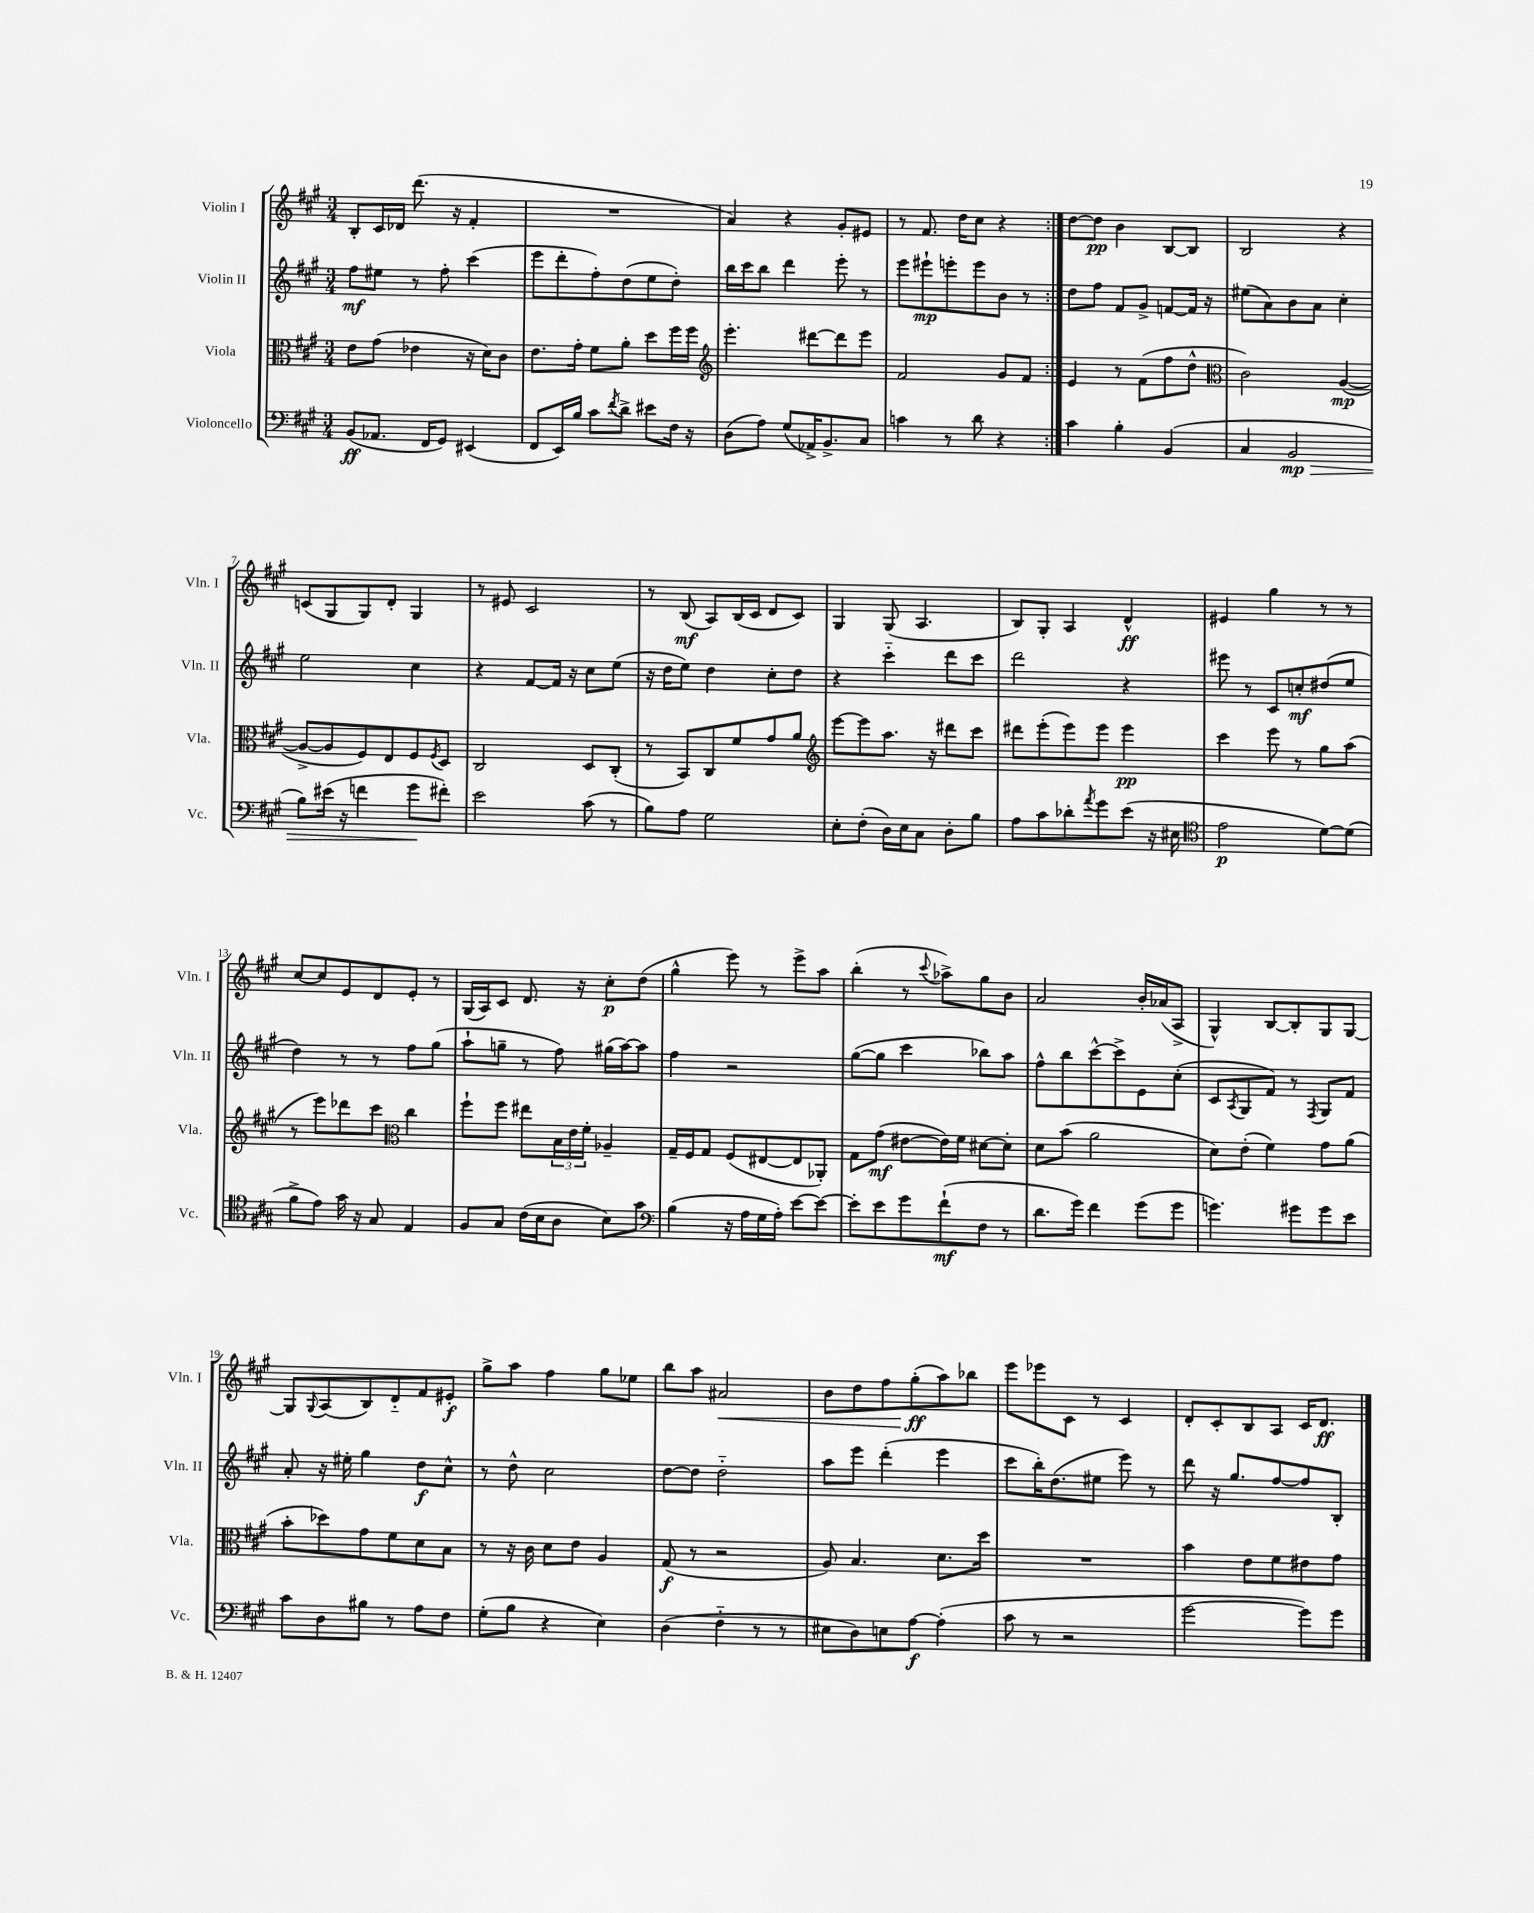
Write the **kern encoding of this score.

**kern	**kern	**kern	**kern
*staff4	*staff3	*staff2	*staff1
*clefF4	*clefC3	*clefG2	*clefG2
*k[f#c#g#]	*k[f#c#g#]	*k[f#c#g#]	*k[f#c#g#]
*M3/4	*M3/4	*M3/4	*M3/4
(8BB	8e	8ff#	8B'
8.AA-	(8g#	8ee#	16c#
.	.	.	16d-
.	4e-	8r	(8.ddd
16FF#	.	.	.
8GG#)	.	8ff#'	.
.	.	.	16r
(4EE#	16r	(4ccc#	4f#'
.	16d)	.	.
.	8c#	.	.
=	=	=	=
8FF#	8.e	8eee	2.r
16EE)	.	8ddd'	.
16B	16g#'	.	.
8c#	8f#	8ff#')	.
8qf#	.	.	.
8d^	8a'	(8dd	.
8e#	8dd	8ee	.
16F#	16ff#	8dd')	.
16r	16ff#	.	.
=	=	=	=
*	*clefG2	*	*
(8D	4.eee'	16bb	4a)
.	.	16ccc#	.
8A)	.	8bb	.
(8G#	.	4ddd	4r
16AA-^)	[8ddd#	.	.
8.BB^	.	.	.
.	8ddd#]	8eee'	8g#'
8C#	8eee	8r	8e#
=	=	=	=
4c	2f#	8eee	8r
.	.	8eee#`	8.f#
8r	.	8eee'	.
.	.	.	16dd
8d	.	8eee	8cc#
4r	8g#	8b	4r
.	8f#	8r	.
=:|!	=:|!	=:|!	=:|!
4c#	4e	8dd	[8dd
.	.	8ff#	8dd]
4B'	8r	8f#	4b
.	(8f#	8g#^	.
(4BB	8ff#	[8f	[8B
.	8dd^^	16f]	8B]
.	.	16r	.
=	=	=	=
*	*clefC3	*	*
4C#	2c#)	(8ee#	2B
.	.	8a)	.
2BB	.	8b	.
.	.	8a	.
.	([4A	4cc#'	4r
=	=	=	=
8B)	8A^_	2ee	(8c
(16e#	8A]	.	8G#
16r	.	.	.
4f	8F#)	.	8G#)
.	8E	.	8d'
8g#	8F#	4cc#	4G#
.	8qF#	.	.
8f#')	8D	.	.
=	=	=	=
2e	2C#	4r	8r
.	.	.	8e#
.	.	[8f#	2c#
.	.	16f#]	.
.	.	16r	.
(8c#	8D	8cc#	.
8r	(8C#'	(8ee	.
=	=	=	=
8B)	8r	16r	8r
.	.	16dd	.
8A	8BB)	8ee)	(8B
2G#	8C#	4dd	8A)
.	8f#	.	(16B
.	.	.	16c#
.	8g#	8cc#'	8d
.	8a	8dd	8c#)
=	=	=	=
*	*clefG2	*	*
8E'	[8eee	4r	4G#
(8F#'	8eee]	.	.
16D)	8.aa	4ccc#'~	(8G#
16E	.	.	.
8C#	.	.	4.A
.	16r	.	.
8D'	8ddd#	8ddd	.
8B	8ccc#	8ccc#	.
=	=	=	=
8A	8ddd#	2ddd	8B)
8c#	(8eee'	.	8G#'
8d-'	8eee)	.	4A
8qa	.	.	.
8g#	8eee	.	.
(8e	4eee	4r	4d^^
16r	.	.	.
16E#	.	.	.
=	=	=	=
*clefC4	*	*	*
2e	4ccc#	8eee#	4e#
.	.	8r	.
.	8eee	8c#	4gg#
.	8r	8cc'	.
[8d)	8gg#	(8dd#	8r
(8d]	(8aa	8ee	8r
=	=	=	=
8f#^	8r	4dd)	[8cc#
8e)	8eee)	.	8cc#]
16g#	8ddd-	8r	8e
16r	.	.	.
8G#	8ccc#	8r	8d
*	*clefC3	*	*
4E	4cc#	8ff#	8e'
.	.	(8gg#	8r
=	=	=	=
8F#	8ff#`	8aa`	(16G#
.	.	.	16A)
8G#	8ff#	8gg~	8c#
(16c#	8ee#	8r	8.d
16B	.	.	.
8A	24B	8ff#)	.
.	24e	.	.
.	.	.	16r
.	24f#'	.	.
8B)	4A-~	(16gg#	8cc#'
.	.	[16aa)	.
8g#	.	8aa]	(8dd
=	=	=	=
*clefF4	*	*	*
(4B	16G#~	4ff#	4gg#^^
.	16F#	.	.
.	8G#	.	.
16r	(8F#	2r	8eee)
16A	.	.	.
16G#	[8E#	.	8r
16A')	.	.	.
[8e	8E#]	.	8eee^
8e_	8AA-')	.	8aa
=	=	=	=
8e']	8G#	([8gg#	(4bb'
8e	(8g#	8gg#]	.
8g#	[8e#	4ccc#	8r
.	.	.	8qqccc#
(8f#`	16e#])	.	8aa-^)
.	16f#	.	.
8F#	[8d#	8bb-)	8gg#
8r	8d#']	8aa	8b
=	=	=	=
8.d	8d	8ff#^^	2a
.	(8b	8bb	.
16g#)	.	.	.
4f#	2a	[8ccc#^^	.
.	.	8ccc#^]	.
(8g#	.	8e	16b'
.	.	.	(16a-
8g#	.	(8cc#'	8A^
=	=	=	=
4.g)	8d)	8c#	4G#^^)
.	.	8qA	.
.	(8e'	8G#	.
.	4f#)	8f#)	[8B
8g#	.	8r	8B']
.	.	8qF#	.
8g#	8g#	8G#	8G#
8e	(8a	8f#	[8G#
=	=	=	=
8c#	8b'	8a'	8G#]
.	.	.	8qqG#
8D	8dd-)	16r	(8A
.	.	16ee#'	.
8B#	8g#	4gg#	8B)
8r	8f#	.	8d'~
8A	8d	8dd	8f#
8F#	8B	8cc#^^	8e#'
=	=	=	=
(8G#'	8r	8r	8gg#^
8B	16r	8dd^^	8aa
.	16c#	.	.
4r	8d	2cc#	4ff#
.	8e	.	.
4E)	4A	.	8gg#
.	.	.	8ee-
=	=	=	=
(4D	(8G#	[8dd	8bb
.	8r	8dd]	8aa
4F#'~	2r	2dd'~	2a#
8r	.	.	.
8r	.	.	.
=	=	=	=
8E#	8A)	8aa	8b
8D)	4.B	8eee	8dd
8E	.	(4ddd'	8ff#
[8A	.	.	(8gg#'
(4A']	8.d	4eee	8aa)
.	.	.	8bb-
.	16dd	.	.
=	=	=	=
8c#	2.r	8ccc#	8eee
8r	.	16bb')	8eee-
.	.	(8.dd	.
2r	.	.	8c#
.	.	8ee#	8r
.	.	8eee)	4c#
.	.	8r	.
=	=	=	=
[2g#	4b	8ddd	8d'
.	.	16r	8c#'
.	.	8.gg#	.
.	8e	.	8B
.	8f#	[8ff#	8A
8g#])	8e#	8ff#]	16c#
.	.	.	8.d
8g#	8g#	8B'	.
==	==	==	==
*-	*-	*-	*-
